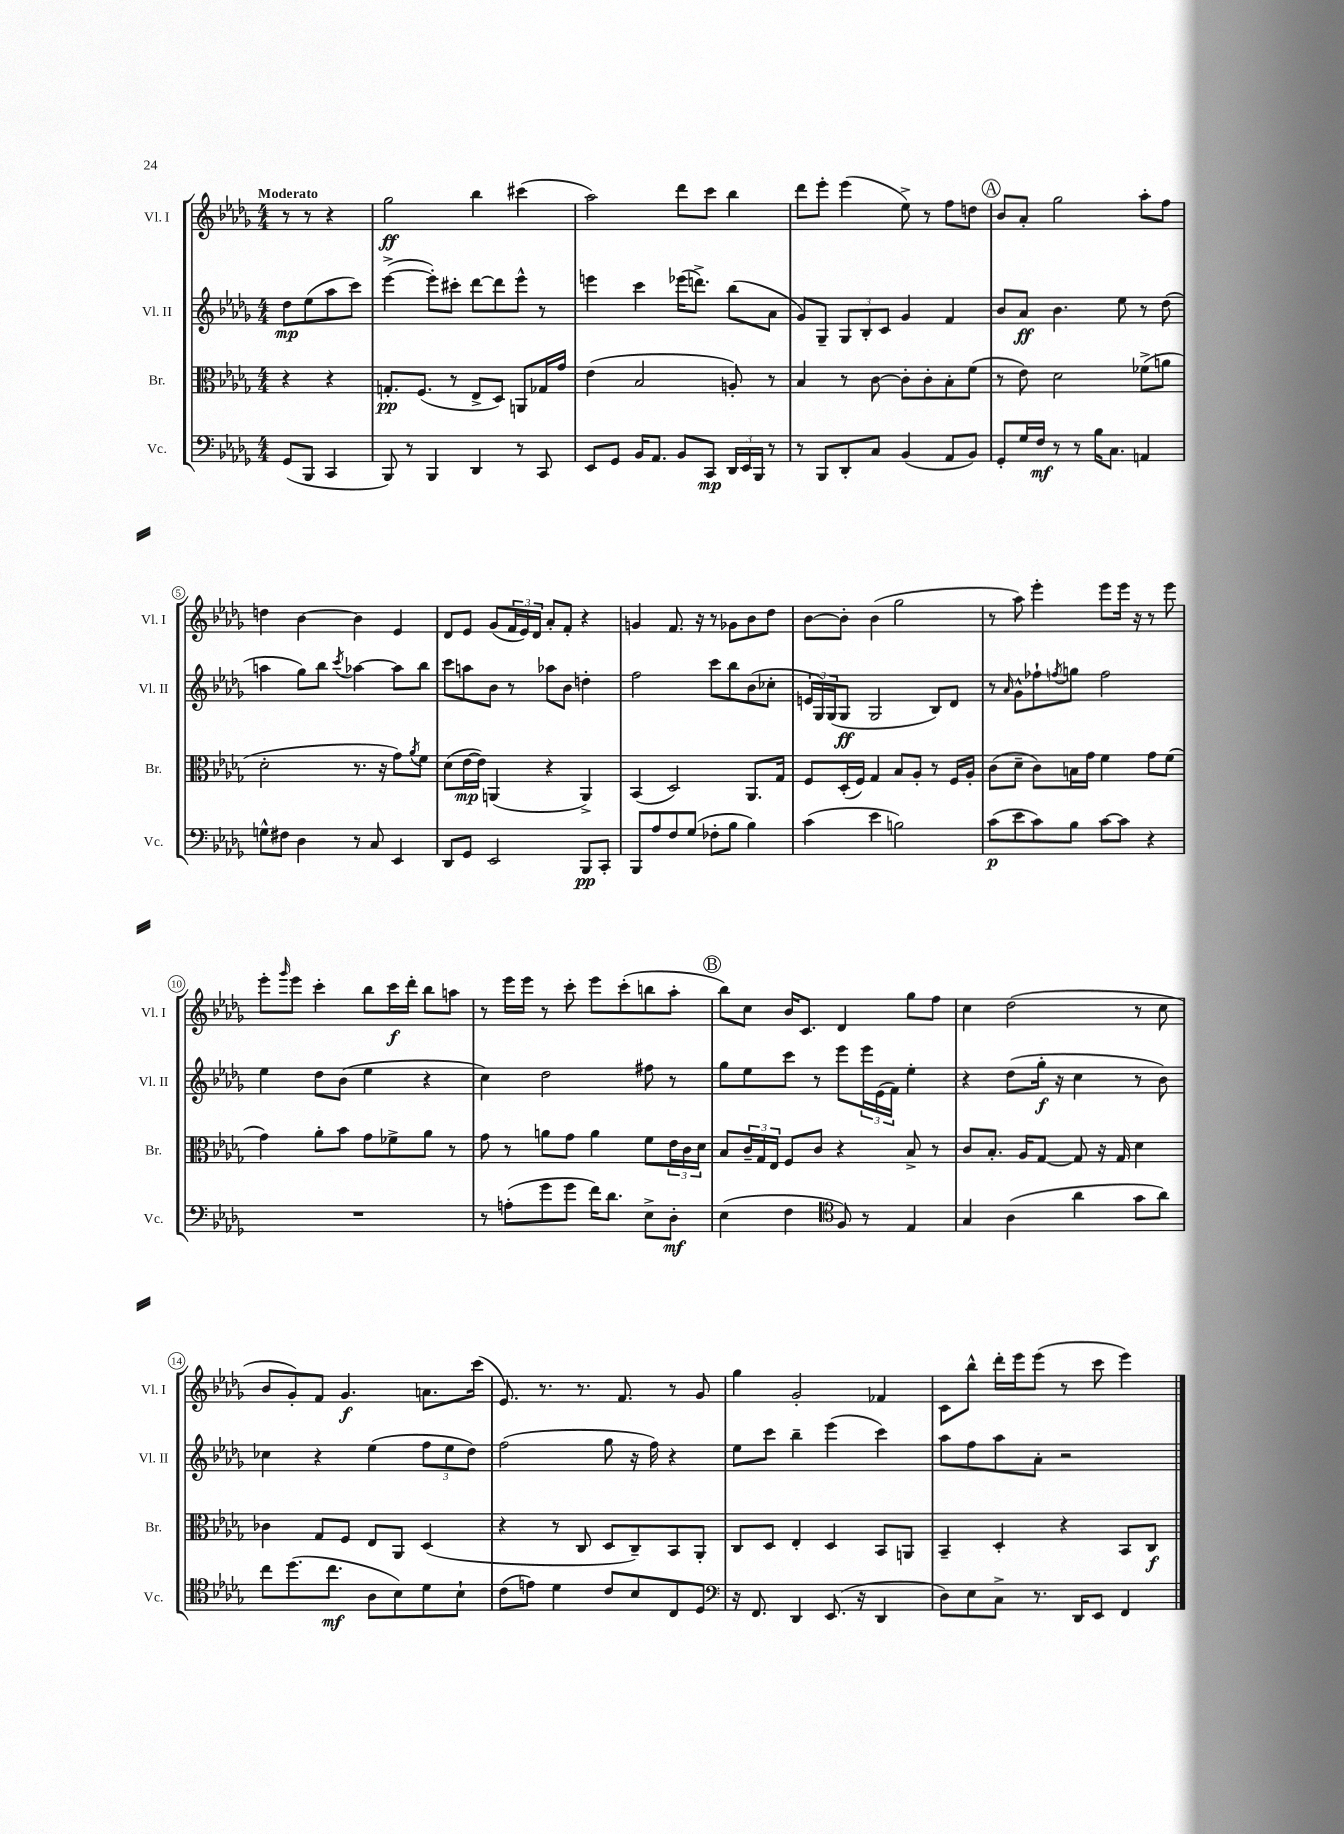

**kern	**dynam	**kern	**dynam	**kern	**dynam	**kern	**dynam
*part4	*part4	*part3	*part3	*part2	*part2	*part1	*part1
*staff4	*staff4	*staff3	*staff3	*staff2	*staff2	*staff1	*staff1
*I"Vc.	*	*I"Br.	*	*I"Vl. II	*	*I"Vl. I	*
*I'Vc.	*	*I'Br.	*	*I'Vl. II	*	*I'Vl. I	*
*clefF4	*	*clefC3	*	*clefG2	*	*clefG2	*
*k[b-e-a-d-g-]	*	*k[b-e-a-d-g-]	*	*k[b-e-a-d-g-]	*	*k[b-e-a-d-g-]	*
*M4/4	*	*M4/4	*	*M4/4	*	*M4/4	*
=	=	=	=	=	=	=	=
!	!	!	!	!	!	!LO:TX:a:B:t=Moderato	!
(8GG-/L	.	4r	.	8dd-\L	mp	8r	.
8BBB-/J	.	.	.	(8ee-\	.	8r	.
4CC/	.	4r	.	8aa-\	.	4r	.
.	.	.	.	8ccc\J)	.	.	.
=1	=1	=1	=1	=1	=1	=1	=1
8BBB-/)	.	8.Gn'/L	pp	([4eee-^\	.	2gg-\	ff
8r	.	.	.	.	.	.	.
.	.	(8.F/J	.	.	.	.	.
4BBB-/	.	.	.	8eee-'\L])	.	.	.
.	.	8r	.	8ccc#X'\J	.	.	.
4DD-/	.	8E-^/L	.	[8ddd-\L	.	4bb-\	.
.	.	8D-/J)	.	8ddd-\]	.	.	.
8r	.	8AAn/L	.	8eee-^^\J	.	(4ccc#X\	.
8CC/	.	16G-X/L	.	8r	.	.	.
.	.	16g-/JJ	.	.	.	.	.
=2	=2	=2	=2	=2	=2	=2	=2
8EE-/L	.	(4e-\	.	4eeen\	.	2aa-\)	.
8GG-/J	.	.	.	.	.	.	.
16BB-/KL	.	2B-/	.	4ccc\	.	.	.
8.AA-/J	.	.	.	.	.	.	.
8BB-/L	.	.	.	(16eee-X\KL	.	8ddd-\L	.
.	.	.	.	8.dddn^\J)	.	.	.
8CC/J	mp	.	.	.	.	8ccc\J	.
24DD-/LL	.	8An'/)	.	(8bb-\L	.	4bb-\	.
24EE-/	.	.	.	.	.	.	.
24BBB-/JJ	.	.	.	.	.	.	.
8r	.	8r	.	8a-\J	.	.	.
=3	=3	=3	=3	=3	=3	=3	=3
8r	.	4B-/	.	8g-/L)	.	8ddd-\L	.
8BBB-/L	.	.	.	8G-~/J	.	8eee-'\J	.
8DD-'/	.	8r	.	12G-/L	.	(4eee-\	.
.	.	.	.	12B-'/	.	.	.
8C/J	.	[8c\	.	.	.	.	.
.	.	.	.	12c/J	.	.	.
(4BB-/	.	8c'\L]	.	4g-/	.	8ee-^\)	.
.	.	8c'\	.	.	.	8r	.
8AA-/L	.	8B-'\	.	4f/	.	8ff\L	.
8BB-/J)	.	(8f\J	.	.	.	8ddn\J	.
!!LO:REH:place=s1:t=A
=4	=4	=4	=4	=4	=4	=4	=4
8GG-'/L	.	8r	.	8b-/L	.	8b-/L	.
16G-/L	.	8e-\)	.	8a-/J	ff	8a-'/J	.
16F/JJ	mf	.	.	.	.	.	.
8r	.	2d-\	.	4.b-\	.	2gg-\	.
8r	.	.	.	.	.	.	.
16B-\KL	.	.	.	.	.	.	.
8.C\J	.	.	.	.	.	.	.
.	.	.	.	8ee-\	.	.	.
4AAn/	.	(8f-X^\L	.	8r	.	8aa-'\L	.
.	.	8an\J	.	(8dd-\	.	8ff\J	.
!!LO:LB:g=z
=5	=5	=5	=5	=5	=5	=5	=5
8Gn^^\L	.	2d-'\	.	4aan\	.	4ddn\	.
8F#X\J	.	.	.	.	.	.	.
4D-\	.	.	.	8gg-\L)	.	[4b-\	.
.	.	.	.	8bb-\J	.	.	.
.	.	.	.	8qccc/	.	.	.
8r	.	8.r	.	[4aa-X\	.	4b-\]	.
8C/	.	.	.	.	.	.	.
.	.	16r	.	.	.	.	.
4EE-/	.	8g-\L)	.	8aa-\L]	.	4e-/	.
.	.	8qa-/	.	.	.	.	.
.	.	8f\J	.	8bb-\J	.	.	.
=6	=6	=6	=6	=6	=6	=6	=6
8DD-/L	.	(8d-\L	.	8ccc\L	.	8d-/L	.
8GG-/J	.	[16e-\L	mp	8aan\	.	8e-/J	.
.	.	16e-\JJ])	.	.	.	.	.
2EE-/	.	(4AAn/	.	8b-\J	.	(8g-/L	.
.	.	.	.	8r	.	24f/L	.
.	.	.	.	.	.	24e-/)	.
.	.	.	.	.	.	24d-/JJ	.
.	.	4r	.	8aa-X\L	.	8a-'/L	.
.	.	.	.	8b-\J	.	8f'/J	.
8BBB-/L	pp	4AA^/)	.	4ddn'\	.	4r	.
8CC'/J	.	.	.	.	.	.	.
=7	=7	=7	=7	=7	=7	=7	=7
8BBB-/L	.	(4BB-/	.	2ff\	.	4gn/	.
8A-/	.	.	.	.	.	.	.
8F/	.	2D-/)	.	.	.	8.f/	.
(8G-/J	.	.	.	.	.	.	.
.	.	.	.	.	.	16r	.
8F-X'\L	.	.	.	8ccc\L	.	8r	.
8B-\J	.	.	.	8bb-\	.	8g-X\L	.
4B-\)	.	8.AA-/L	.	(8b-\	.	8b-\	.
.	.	.	.	8cc-X'\J	.	8dd-\J	.
.	.	16G-/Jk	.	.	.	.	.
=8	=8	=8	=8	=8	=8	=8	=8
(4c\	.	8F/L	.	24en/LL	.	[8b-\L	.
.	.	.	.	24G-/)	.	.	.
.	.	.	.	(24G-/J	.	.	.
.	.	(16D-'/L	.	8G-/J	ff	8b-'\J]	.
.	.	16F/JJ)	.	.	.	.	.
4e-\	.	4G-/	.	2G-/	.	(4b-\	.
2Bn\)	.	8B-/L	.	.	.	2gg-\	.
.	.	8A-'/J	.	.	.	.	.
.	.	8r	.	8B-/L)	.	.	.
.	.	16F/LL	.	8d-/J	.	.	.
.	.	16A-'/JJ	.	.	.	.	.
=9	=9	=9	=9	=9	=9	=9	=9
(8c\L	p	(8c\L	.	8r	.	8r	.
.	.	.	.	16qqa-/	.	.	.
8e-\	.	8d-~\J	.	8g-^^\L	.	8aa-\)	.
8c\)	.	8c\L)	.	8ff-X`\	.	4eee-'\	.
.	.	.	.	8qffn/	.	.	.
8B-\J	.	16Bn\L	.	8ggn\J	.	.	.
.	.	16g-\JJ	.	.	.	.	.
[8c\L	.	4f\	.	2ff\	.	8eee-\L	.
8c\J]	.	.	.	.	.	16eee-\Jk	.
.	.	.	.	.	.	16r	.
4r	.	8g-\L	.	.	.	8r	.
.	.	(8f\J	.	.	.	8eee-\	.
!!LO:LB:g=z
=10	=10	=10	=10	=10	=10	=10	=10
1r	.	4g-\)	.	4ee-\	.	8eee-'\L	.
.	.	.	.	.	.	16qqggg-/	.
.	.	.	.	.	.	8eee-\J	.
.	.	8a-'\L	.	8dd-\L	.	4ccc'\	.
.	.	8b-\J	.	(8b-\J	.	.	.
.	.	8g-\L	.	4ee-\	.	8bb-\L	.
.	.	8f-X^\	.	.	.	16ccc\L	f
.	.	.	.	.	.	16ddd-'\JJ	.
.	.	8a-\J	.	4r	.	8bb-\L	.
.	.	8r	.	.	.	8aan\J	.
=11	=11	=11	=11	=11	=11	=11	=11
8r	.	8g-\	.	4cc\)	.	8r	.
(8An'\L	.	8r	.	.	.	16eee-\LL	.
.	.	.	.	.	.	16eee-\JJ	.
8g-\	.	8an\L	.	2dd-\	.	8r	.
8g-\J	.	8g-\J	.	.	.	8ccc'\	.
16f\KL)	.	4a\	.	.	.	8eee-\L	.
8.d-\J	.	.	.	.	.	.	.
.	.	.	.	.	.	(8ccc'\	.
8E-^\L	.	8f\L	.	8ff#X\	.	8bbn\	.
8D-'\J	mf	24e-\L	.	8r	.	8aa-'\J	.
.	.	24c\	.	.	.	.	.
.	.	24d-\JJ	.	.	.	.	.
!!LO:REH:place=s1:t=B
=12	=12	=12	=12	=12	=12	=12	=12
(4E-\	.	8B-/L	.	8gg-\L	.	8bb-\L)	.
.	.	24c~/L	.	8ee-\	.	8cc\J	.
.	.	24G-/	.	.	.	.	.
.	.	24E-/JJ	.	.	.	.	.
4F\	.	8F/L	.	8ccc\J	.	16b-/KL	.
.	.	.	.	.	.	8.c/J	.
.	.	8c/J	.	8r	.	.	.
*clefC4	*	*	*	*	*	*	*
8F/)	.	4r	.	8eee-\L	.	4d-/	.
8r	.	.	.	24eee-\L	.	.	.
.	.	.	.	(24e-\	.	.	.
.	.	.	.	24f\JJ)	.	.	.
4E-/	.	8B-^/	.	4ee-'\	.	8gg-\L	.
.	.	8r	.	.	.	8ff\J	.
=13	=13	=13	=13	=13	=13	=13	=13
4G-/	.	8c/L	.	4r	.	4cc\	.
.	.	8.B-'/J	.	.	.	.	.
(4A-\	.	.	.	(8dd-\L	.	(2dd-\	.
.	.	16A-/KL	.	.	.	.	.
.	.	[8G-/J	.	16gg-'\Jk	f	.	.
.	.	.	.	16r	.	.	.
4a-\	.	8G-/]	.	4cc\	.	.	.
.	.	16r	.	.	.	.	.
.	.	16G-/	.	.	.	.	.
8g-\L	.	4d-\	.	8r	.	8r	.
8a-\J)	.	.	.	8b-\)	.	8cc\	.
!!LO:LB:g=z
=14	=14	=14	=14	=14	=14	=14	=14
8cc\L	.	4c-X\	.	4cc-X\	.	8b-/L	.
(8.dd-\	.	.	.	.	.	8g-'/)	.
.	.	8G-/L	.	4r	.	8f/J	.
8.cc\J	mf	.	.	.	.	.	.
.	.	8F/J	.	.	.	4.g-/	f
8A-\L	.	8E-/L	.	(4ee-\	.	.	.
8B-\)	.	8AA-/J	.	.	.	.	.
8d-\	.	(4D-/	.	12ff\L	.	8.an\L	.
.	.	.	.	12ee-\	.	.	.
8B-`\J	.	.	.	.	.	.	.
.	.	.	.	12dd-\J)	.	.	.
.	.	.	.	.	.	(16ccc\Jk	.
=15	=15	=15	=15	=15	=15	=15	=15
(8c\L	.	4r	.	(2ff\	.	8.e-/)	.
8en\J)	.	.	.	.	.	.	.
.	.	.	.	.	.	8.r	.
4d-\	.	8r	.	.	.	.	.
.	.	8C/	.	.	.	8.r	.
8c/L	.	8D-/L	.	8gg-\	.	.	.
.	.	.	.	.	.	8.f/	.
8B-/	.	8C~/)	.	16r	.	.	.
.	.	.	.	16ff\)	.	.	.
8C/	.	8BB-/	.	4r	.	8r	.
8D-/J	.	8AA-'/J	.	.	.	8g-/	.
=16	=16	=16	=16	=16	=16	=16	=16
*clefF4	*	*	*	*	*	*	*
16r	.	8C/L	.	8ee-\L	.	4gg-\	.
8.FF/	.	.	.	.	.	.	.
.	.	8D-/J	.	8ccc\J	.	.	.
4DD-/	.	4E-'/	.	4bb-~\	.	2g-'/	.
(8.EE-/	.	4D-/	.	(4eee-\	.	.	.
16r	.	.	.	.	.	.	.
4DD-/	.	8BB-/L	.	4ccc\)	.	4f-X/	.
.	.	8AAn/J	.	.	.	.	.
=17	=17	=17	=17	=17	=17	=17	=17
8D-\L)	.	4BB-~/	.	8aa-\L	.	8c\L	.
8E-\	.	.	.	8ff\	.	8bb-^^\J	.
8C^\J	.	4D-'/	.	8aa-\	.	16ddd-'\LL	.
.	.	.	.	.	.	16eee-\J	.
8.r	.	.	.	8a-'\J	.	(8eee-\J	.
.	.	4r	.	2r	.	8r	.
16DD-/KL	.	.	.	.	.	.	.
8EE-/J	.	.	.	.	.	8ccc\	.
4FF/	.	8BB-/L	.	.	.	4eee-\)	.
.	.	8C/J	f	.	.	.	.
==	==	==	==	==	==	==	==
*-	*-	*-	*-	*-	*-	*-	*-
